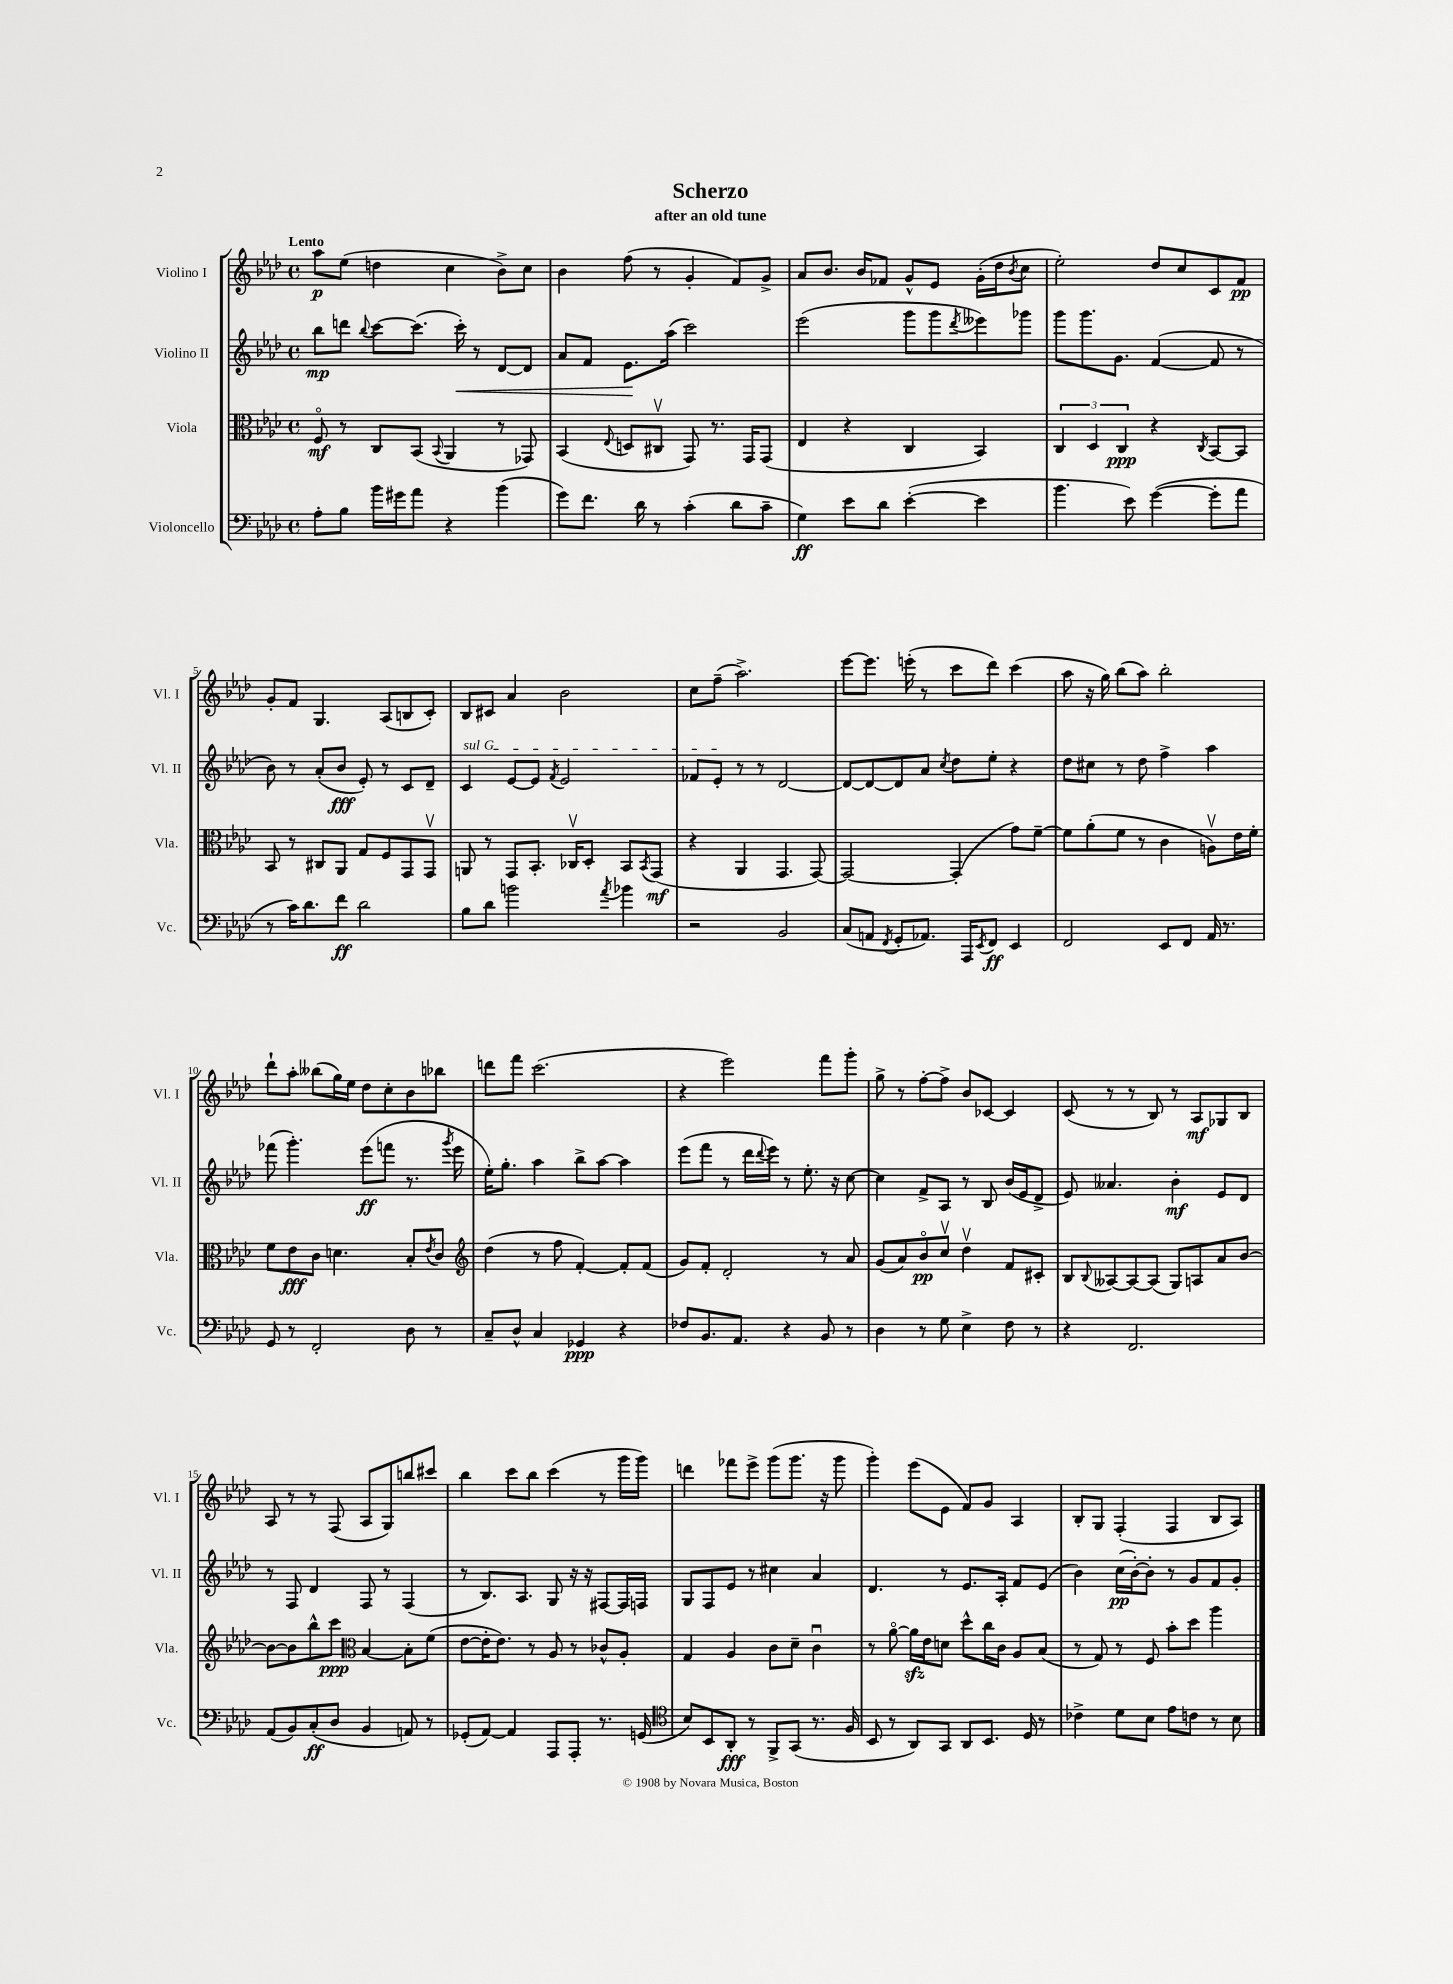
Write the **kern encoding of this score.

**kern	**kern	**kern	**kern
*staff4	*staff3	*staff2	*staff1
*clefF4	*clefC3	*clefG2	*clefG2
*k[b-e-a-d-]	*k[b-e-a-d-]	*k[b-e-a-d-]	*k[b-e-a-d-]
*M4/4	*M4/4	*M4/4	*M4/4
*met(c)	*met(c)	*met(c)	*met(c)
8A-'	8Fo	8bb-	8aa-
8B-	8r	8ddd	(8ee-
.	.	8qqbb-	.
16b-	8C	[8ccc	4dd
16g#	.	.	.
8a-	(8BB-	(8.ccc]	.
.	8qqBB-	.	.
4r	4AA-	.	4cc
.	.	16ccc')	.
.	.	8r	.
(4b-	8r	[8d-	8b-^)
.	8GG-)	8d-]	8cc
=	=	=	=
8g)	(4BB-	8a-	4b-
8.f	.	8f	.
.	8qqE-	.	.
.	8D	8.e-	(8ff
16d-	.	.	.
8r	8C#v	.	8r
.	.	(16aa-	.
(4c'	8GG)	2ccc)	4g'
.	8.r	.	.
8d-	.	.	8f)
.	16GG	.	.
8c~	(8GG	.	8g^
=	=	=	=
4G)	4E-	(2eee-	8a-
.	.	.	8.b-
8e-	4r	.	.
.	.	.	16b-
8d-	.	.	8f-
([4e-'	4C	8ggg	8g^^
.	.	8ggg	8e-
.	.	8qddd-	.
4e-]	4BB-)	8eee--)	(16g'
.	.	.	16dd-
.	.	.	8qb-
.	.	8ggg-	8cc
=	=	=	=
4.b-	6C	8ggg	2ee-')
.	.	8.ggg	.
.	6D-	.	.
.	.	8.g	.
.	6C	.	.
8e-)	.	.	.
([4g	4r	([4f	8dd-
.	.	.	8cc
.	8qC	.	.
8g']	[8BB-	8f]	8c
8a-	8BB-]	8r	8f
=	=	=	=
8r	8BB-	8b-)	8g'
16c)	8r	8r	8f
8.d-	.	.	.
.	8C#	(8a-'	4.G
8f	8AA-	8b-	.
2d-	8G	8e-')	.
.	8F	8r	(8A-
.	8GG	8c	8B
.	8GGv	8d-~	8c')
=	=	=	=
8B-	8AA	4c	8B-
8d-	8r	.	8c#
2b	8GG	[8e-	4a-
.	8.BB-'	8e-]	.
.	.	8qf	.
.	.	2e-	2b-
.	16C-v	.	.
.	8D-'	.	.
8qa-	.	.	.
4b-	8BB-	.	.
.	8qBB-	.	.
.	(8GG	.	.
=	=	=	=
2r	4r	8f-	8cc
.	.	8e-'	(8ff~
.	4AA-	8r	2.aa-^)
.	.	8r	.
2BB-	4.GG	[2d-	.
.	[8GG)	.	.
=	=	=	=
(8C	2GG_	8d-_	[8eee-
8AA	.	8d-_	8.eee-]
8qFF	.	.	.
8GG'	.	8d-]	.
.	.	.	(16eee'
8.AA-)	.	8a-	8r
.	.	8qcc	.
.	(4GG']	8dd-	8ccc
16AAA-	.	.	.
8qEE-	.	.	.
8FF	.	8ee-'	8ddd-)
4EE-	8g)	4r	(4ccc
.	[8f~	.	.
=	=	=	=
2FF	8f]	8dd-	8aa-
.	(8a-'	8cc#	16r
.	.	.	16gg)
.	8f	8r	(8bb-
.	8r	8dd-	8aa-)
8EE-	4c	4ff^	2bb-'
8FF	.	.	.
16AA-	8Av)	4aa-	.
8.r	.	.	.
.	16e-	.	.
.	16f'	.	.
=	=	=	=
8GG	8f	(8fff-	8ddd-`
8r	8e-	4.ggg')	8aa-'
2FF'	8c	.	(8bb--
.	4.d	.	16gg)
.	.	.	16ee-
.	.	(8eee-	8dd-
.	.	8fff	8cc'
8D-	8B-'	8.r	8b-
.	8qe-	.	.
8r	8c	.	8bb-
.	.	8qggg	.
.	.	16eee-	.
=	=	=	=
*	*clefG2	*	*
8C~	(4dd-	16ee-')	8ddd
.	.	8.gg'	.
8D-^^	.	.	8fff
4C	8r	4aa-	(2.ccc
.	8ff	.	.
4GG-	[4f')	8bb-^	.
.	.	[8aa-	.
4r	8f']	4aa-]	.
.	(8f	.	.
=	=	=	=
8F-	8g)	(8eee-	4r
8.BB-	8f'	8fff	.
.	2d-'	8r	2eee-)
8.AA-	.	.	.
.	.	16ddd-	.
.	.	8qqddd-	.
.	.	16eee-)	.
4r	.	8r	.
.	.	8.ee-'	.
8BB-	8r	.	8fff
.	.	16r	.
8r	8a-	[8cc	8ggg'
=	=	=	=
4D-	(8g	4cc]	8gg^
.	8a-)	.	8r
8r	8b-o	8f^	[8ff'
8G	8ccv	8A-	8ff^]
4E-^	4dd-v	8r	8b-
.	.	8B-	[8c-
8F	8f	(16b-	4c-]
.	.	16e-	.
8r	8c#'	8d-^	.
=	=	=	=
4r	8B-	8e-)	(8c
.	8qqB-	.	.
.	[8A--	4.a--	8r
2.FF	8A--_	.	8r
.	(8A--]	.	8B-)
.	8G)	4b-'	8r
.	8A	.	8A-
.	8a-	8e-	8G-
.	[8b-	8d-	8B-
=	=	=	=
(8AA-	8b-_	8r	8A-
8BB-)	8b-]	8F	8r
(8C'	8bb-^^	4d-	8r
8D-	8ccc	.	(8F
*	*clefC3	*	*
4BB-	[4B-	8F	8A-
.	.	8r	8G)
8AA)	8B-']	(4F	8bb
8r	(8f	.	8ccc#
=	=	=	=
(8GG-'	[8e-	8r	4bb-
[8AA-)	16e-']	8.B-)	.
.	8.e-)	.	.
4AA-]	.	.	8ccc
.	.	8.A-	.
.	8r	.	8bb-
8AAA-	8A-	8G	(4ccc
8AAA-'	8r	16r	.
.	.	16r	.
8.r	8c-^^	[8F#	8r
.	8A-'	16F#]	16ggg
(16GG	.	16F	16ggg)
=	=	=	=
*clefC4	*	*	*
8B-)	4G	8G	4ddd
8BB-	.	8F	.
8AA-'	4A-	8e-	8fff-
8r	.	8r	8eee-^
8FF^	8c	4cc#	(8ggg
(8GG	8d-~	.	8.ggg
8.r	4cu	4a-	.
.	.	.	16r
.	.	.	8ggg
16F	.	.	.
=	=	=	=
8BB-	8r	4.d-	4ggg')
8r	[8a-o	.	.
8AA-)	16a-]	.	(8eee-
.	16e-	.	.
8GG	8d	8r	8e-
8AA-	8dd-^^	8.e-	8f)
8.BB-	16cc	.	8g
.	16c	16A-'	.
.	8A-	8f	4A-
16D-	.	.	.
8r	(8B-	(8e-	.
=	=	=	=
4c-^	8r	4b-)	8B-'
.	8G)	.	8G
8d-	8r	(16cc	(4F'
.	.	[16b-')	.
8B-	8F	8b-']	.
8e-	8b-'	8r	4F
8c	8dd-	8g	.
8r	4aa-	8f	8B-
8B-	.	8g'	8A-)
==	==	==	==
*-	*-	*-	*-
